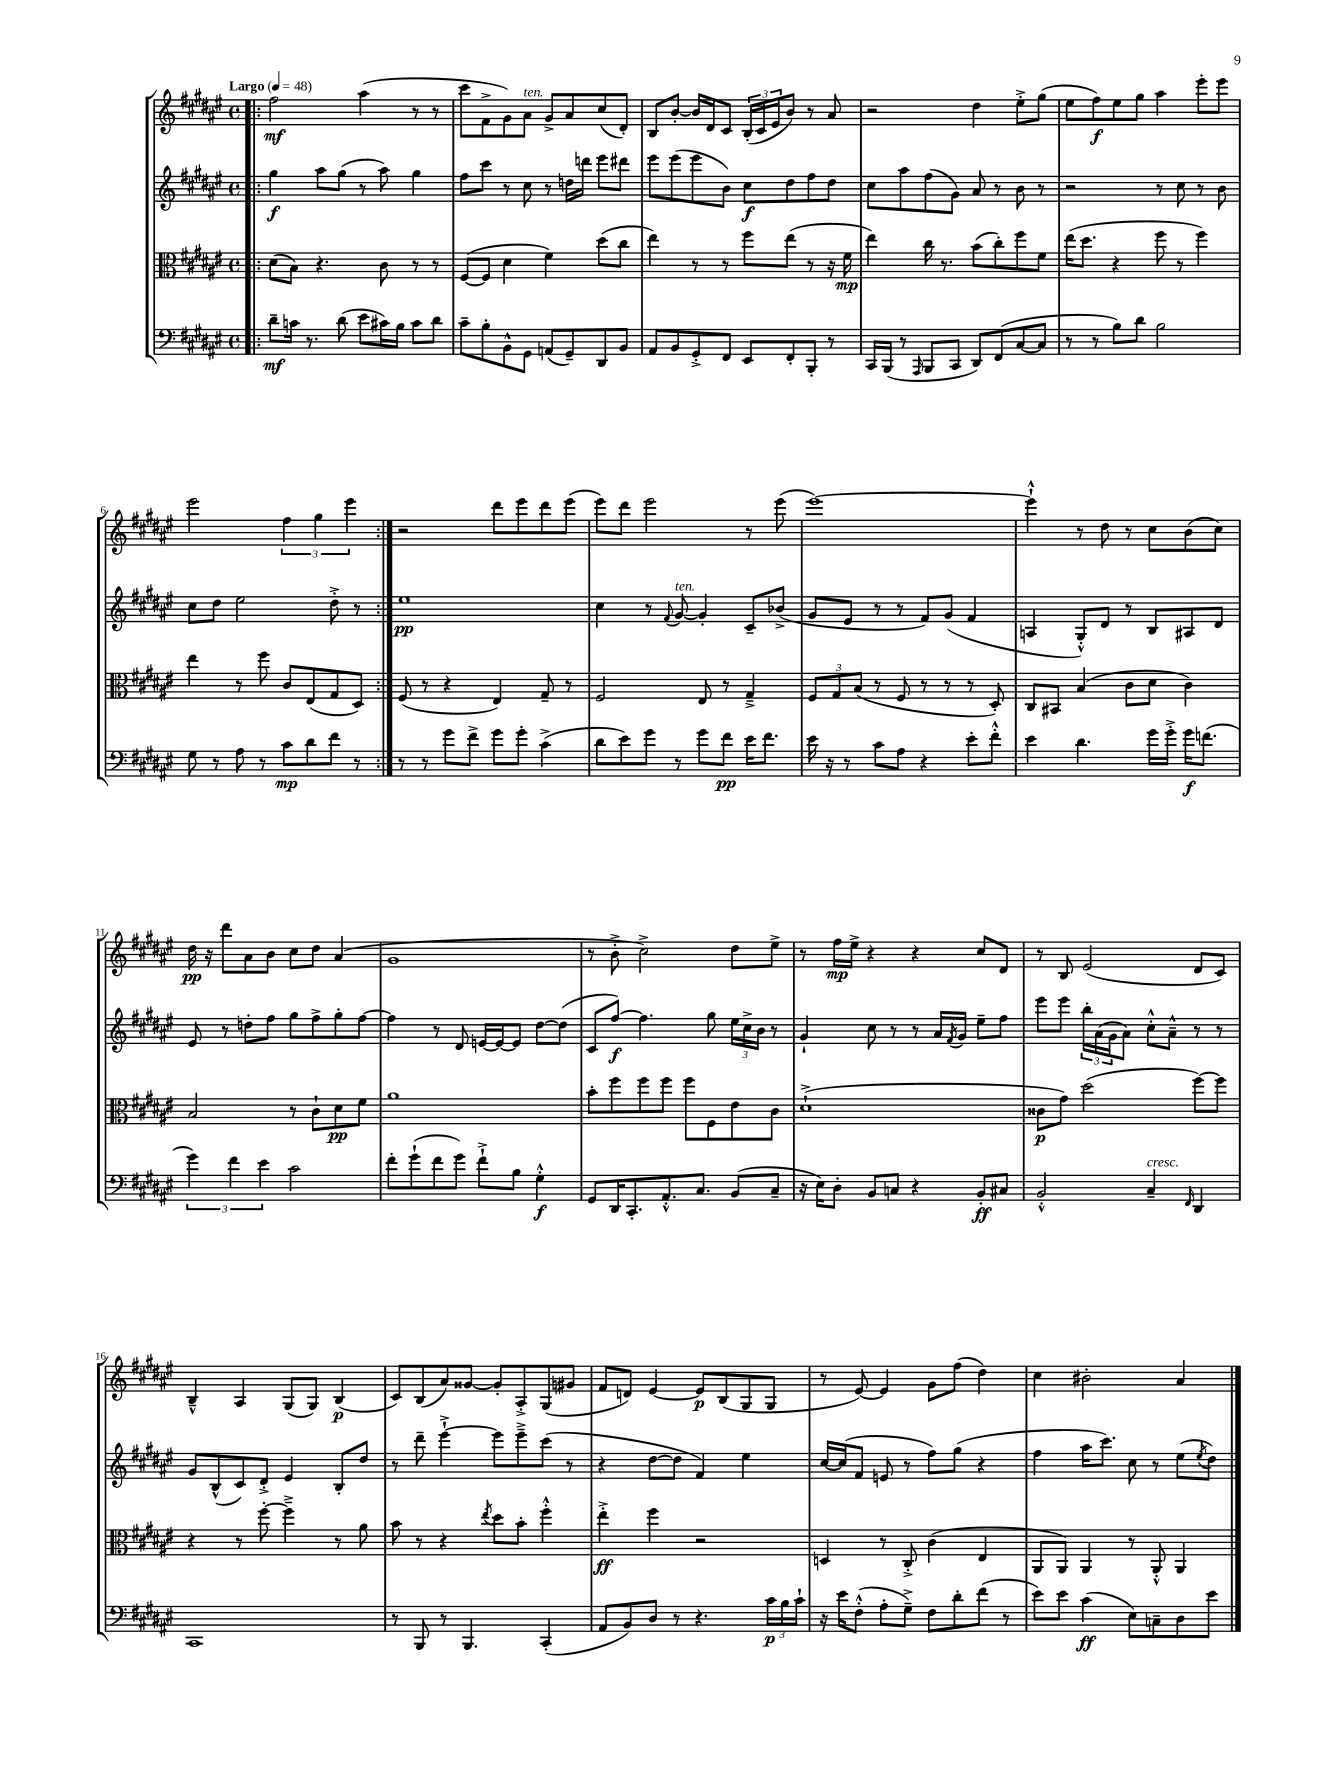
<<
\new StaffGroup <<
\new Staff = "s0" {
    \clef treble \key fis \major \defaultTimeSignature \time 4/4 \tempo "Largo" 4 = 48
    \repeat volta 2 { \bar ".|:" fis''2\mf ais''4( r8 r8 |
    cis'''8 fis'8-> gis'8) ais'8^\markup { \italic "ten." } gis'8-> ais'8 cis''8( dis'8-.) |
    b8 b'8~-. b'16 dis'16 cis'8 \tuplet 3/2 { b16-.( cis'16 eis'16 } b'8) r8 ais'8 |
    r2 dis''4 eis''8-.-> gis''8( |
    eis''8 fis''8\f) eis''8 gis''8 ais''4 eis'''8-. eis'''8 |
    eis'''2 \tuplet 3/2 { fis''4 gis''4 eis'''4 } | }
    r2 dis'''8 eis'''8 dis'''8 eis'''8( |
    eis'''8) dis'''8 eis'''2 r8 eis'''8( |
    eis'''1~) |
    eis'''4-!-^ r8 dis''8 r8 cis''8 b'8( cis''8) |
    dis''16\pp r16 dis'''8 ais'8 b'8 cis''8 dis''8 ais'4( |
    gis'1 |
    r8 b'8-.-> cis''2->) dis''8 eis''8-> |
    r8 fis''16\mp eis''16-> r4 r4 cis''8 dis'8 |
    r8 b8 eis'2( dis'8 cis'8) |
    b4---^ ais4 gis8( gis8) b4\p( |
    cis'8) b8( ais'8) gisis'8~ gisis'8-. ais8-.-> gis8( gis'8 |
    fis'8 d'8) eis'4~ eis'8\p b8( gis8 gis8 |
    r8 eis'8~) eis'4 gis'8 fis''8( dis''4) |
    cis''4 bis'2-. ais'4 \bar "|." |
}
\new Staff = "s1" {
    \clef treble \key fis \major \defaultTimeSignature \time 4/4
    \repeat volta 2 { \bar ".|:" gis''4\f ais''8 gis''8( r8 ais''8) gis''4 |
    fis''8 cis'''8 r8 cis''8 r8 d''16 d'''16 eis'''8 dis'''8 |
    eis'''8 eis'''8( eis'''8 b'8) cis''8\f dis''8 fis''8 dis''8 |
    cis''8 ais''8 fis''8( gis'8) ais'8 r8 b'8 r8 |
    r2 r8 cis''8 r8 b'8 |
    cis''8 dis''8 eis''2 dis''8-.-> r8 | }
    eis''1\pp |
    cis''4 r8 \appoggiatura { fis'8 } gis'8~^\markup { \italic "ten." } gis'4-. cis'8-- bes'8->( |
    gis'8 eis'8 r8 r8 fis'8) gis'8( fis'4 |
    a4 gis8-.-^) dis'8 r8 b8 ais8 dis'8 |
    eis'8 r8 d''8-. fis''8 gis''8 fis''8-> gis''8-. fis''8~ |
    fis''4 r8 dis'8 e'16~ e'16~ e'8 dis''8~ dis''8( |
    cis'8 fis''8~\f) fis''4. gis''8 \tuplet 3/2 { eis''16 cis''16-> b'16 } r8 |
    gis'4-! cis''8 r8 r8 ais'16 \acciaccatura { fis'8 } gis'16 eis''8-- fis''8 |
    eis'''8 eis'''8 \tuplet 3/2 { b''16-. ais'16( gis'16 } ais'8) cis''8-.-^ ais'8---^ r8 r8 |
    gis'8 b8-^( cis'8) dis'8-.-> eis'4 b8-. dis''8 |
    r8 dis'''8-- eis'''4~-!-> eis'''8 eis'''8---> cis'''8( r8 |
    r4 dis''8~ dis''8 fis'4) eis''4 |
    cis''16~ cis''16( fis'8 e'8 r8 fis''8) gis''8( r4 |
    fis''4 ais''16 cis'''8.) cis''8 r8 eis''8( \acciaccatura { eis''8 } dis''8) \bar "|." |
}
\new Staff = "s2" {
    \clef alto \key fis \major \defaultTimeSignature \time 4/4
    \repeat volta 2 { \bar ".|:" dis'8( b8) r4. cis'8 r8 r8 |
    fis8~( fis8 dis'4 fis'4) dis''8( cis''8 |
    eis''4) r8 r8 fis''8 eis''8( r8 r16 fis'16\mp |
    eis''4) cis''16 r8. b'8( cis''8-.) fis''8 fis'8 |
    eis''16( dis''8. r4 fis''8 r8 fis''4) |
    eis''4 r8 fis''8 cis'8 eis8( gis8 dis8) | }
    fis8( r8 r4 eis4) gis8-- r8 |
    fis2 eis8 r8 gis4---> |
    \tuplet 3/2 { fis8 gis8 b8( } r8 fis8 r8 r8 r8 dis8-.) |
    cis8 bis,8 b4( cis'8 dis'8 cis'4) |
    b2 r8 cis'8-! dis'8\pp fis'8 |
    ais'1 |
    b'8-. fis''8 fis''8 fis''8 fis''8 fis8 eis'8 cis'8 |
    dis'1-!->( |
    cisis'8\p gis'8) dis''2( fis''8~) fis''8 |
    r4 r8 fis''8~-. fis''4---> r8 ais'8 |
    b'8 r8 r4 \acciaccatura { eis''8 } dis''8 b'8-. fis''4-.-^ |
    eis''4-.->\ff fis''4 r2 |
    d4 r8 cis8-.-> cis'4( eis4 |
    ais,8 ais,8) ais,4 r8 ais,8-.-^ ais,4 \bar "|." |
}
\new Staff = "s3" {
    \clef bass \key fis \major \defaultTimeSignature \time 4/4
    \repeat volta 2 { \bar ".|:" dis'8--\mf c'16 r8. dis'8( eis'8 cis'16) b16 cis'8 dis'8 |
    cis'8-- b8-. b,8-^ gis,8 a,8( gis,8--) dis,8 b,8 |
    ais,8 b,8 gis,8-.-> fis,8 eis,8 fis,8-. b,,8-. r8 |
    cis,16 b,,16( r8 \grace { ais,,16 } b,,8 cis,8 dis,8) fis,8( cis8~ cis8 |
    r8 r8 b8) dis'8 b2 |
    gis8 r8 ais8 r8 cis'8\mp dis'8 fis'8 r8 | }
    r8 r8 gis'8 fis'8-> gis'8 gis'8-. cis'4->( |
    dis'8 eis'8) gis'8 r8 gis'8 fis'8\pp eis'16 fis'8. |
    eis'16 r16 r8 cis'8 ais8 r4 eis'8-. fis'8-.-^ |
    eis'4 dis'4. gis'16 gis'16-.-> gis'16\f f'8.( |
    \tuplet 3/2 { gis'4) fis'4 eis'4 } cis'2 |
    fis'8-. gis'8-!( fis'8 gis'8) fis'8-!-> b8 gis4-.-^\f |
    gis,8 dis,16 cis,8.-. ais,8.-.-^ cis8. b,8( cis8-- |
    r16 eis16) dis8-. b,8 c8 r4 b,8-.\ff cis8 |
    b,2-.-^ cis4--^\markup { \italic "cresc." } \grace { fis,16 } dis,4 |
    cis,1 |
    r8 b,,8 r8 b,,4. cis,4-.( |
    ais,8 b,8) dis8 r8 r4. \tuplet 3/2 { cis'16\p b16 cis'16-! } |
    r16 eis'16 fis8-.-^( ais8-. gis8--->) fis8 dis'8-. fis'8( r8 |
    eis'8) eis'8 cis'4\ff( eis8) c8-- dis8 eis'8 \bar "|." |
}
>>
>>
